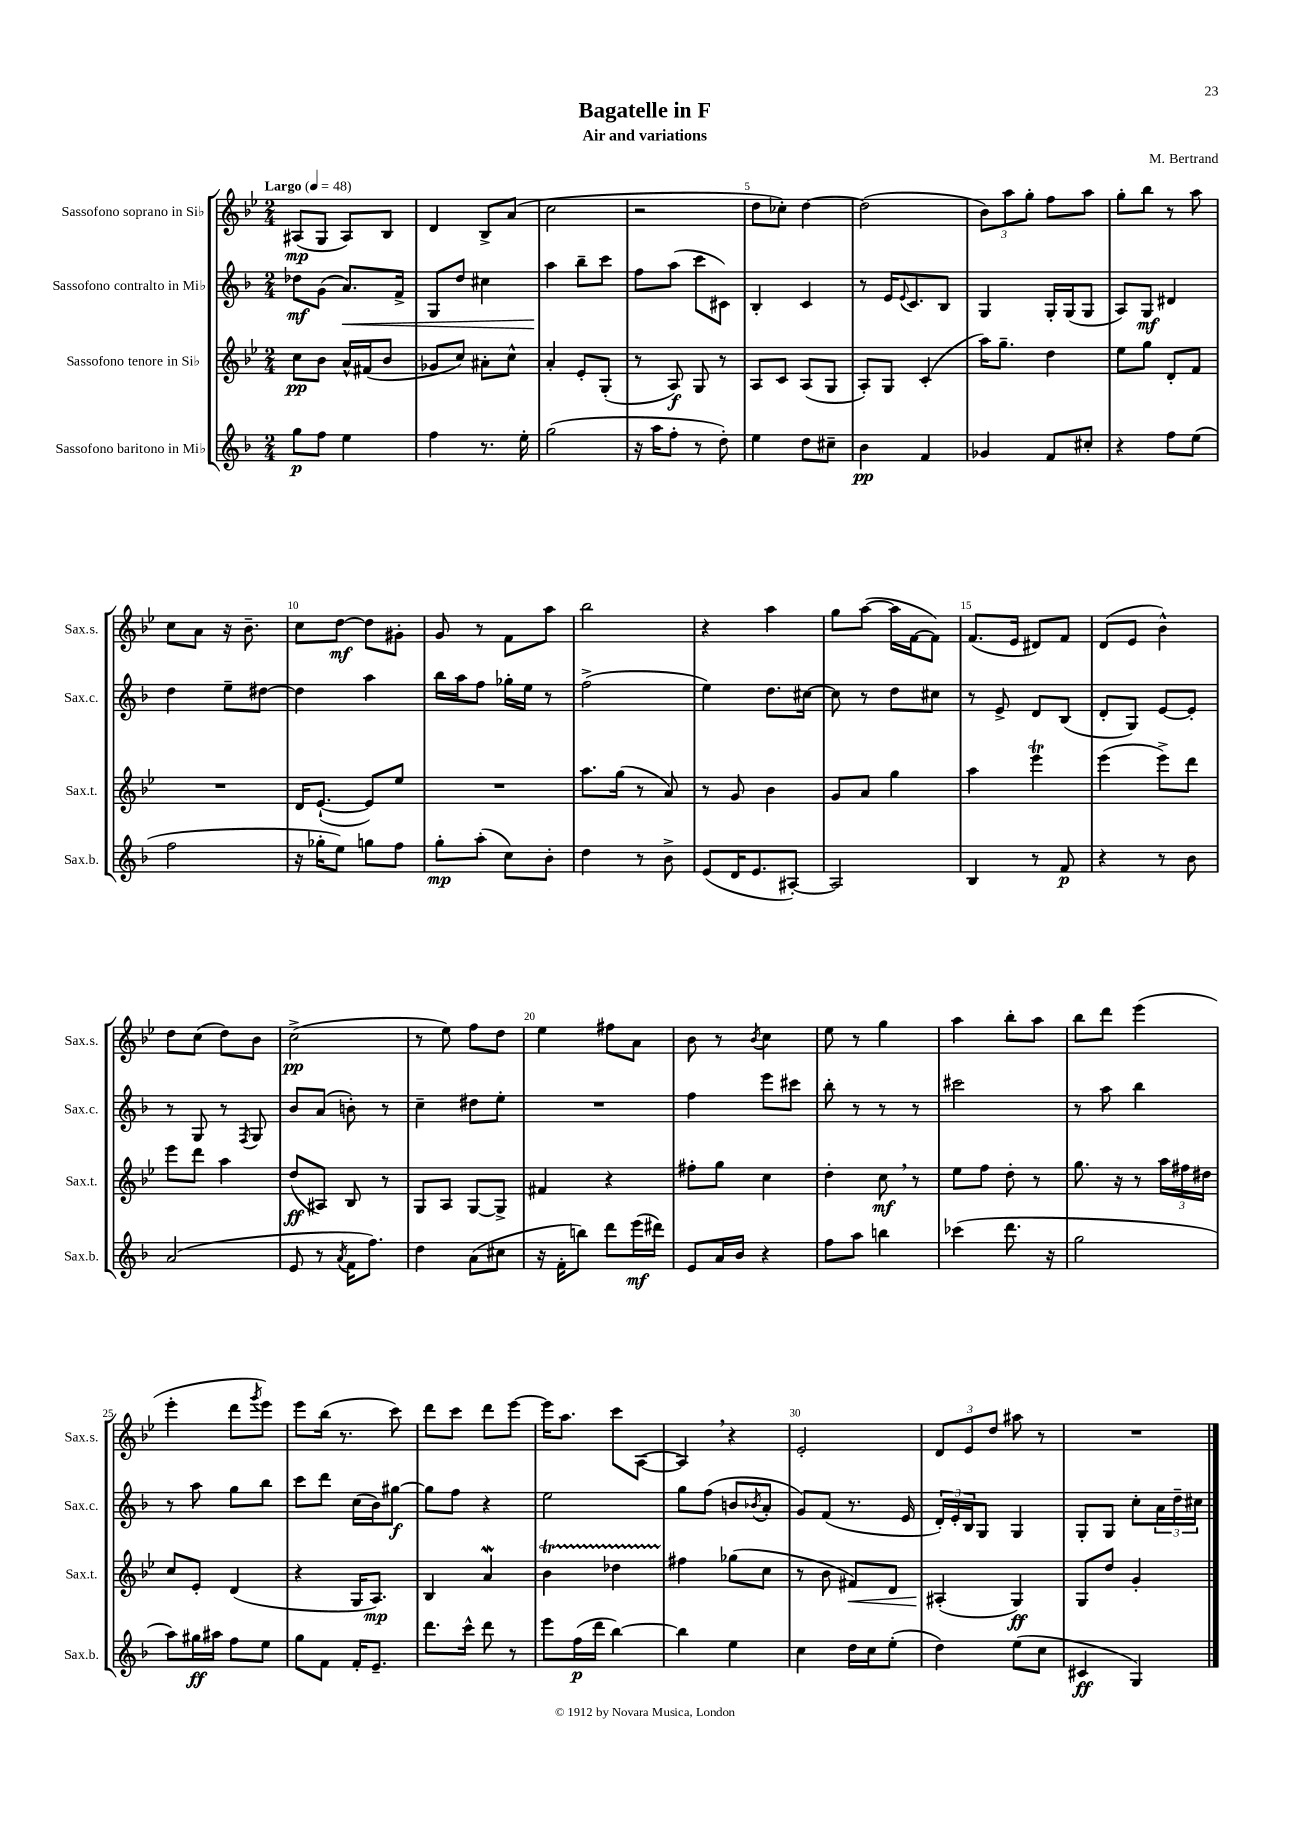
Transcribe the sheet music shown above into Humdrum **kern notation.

**kern	**kern	**kern	**kern
*staff4	*staff3	*staff2	*staff1
*clefG2	*clefG2	*clefG2	*clefG2
*k[b-]	*k[b-e-]	*k[b-]	*k[b-e-]
*M2/4	*M2/4	*M2/4	*M2/4
*MM48	*MM48	*MM48	*MM48
8gg\L	8cc\L	8dd-\L	(8A#/L
8ff\J	8b-\J	(8g\J	8G/J
4ee\	16a^^/LL	8.a/L)	8A#/L)
.	(16f#/J	.	.
.	8b-/J	.	8B-/J
.	.	16f^/Jk	.
=	=	=	=
4ff\	8g-/L	8G/L	4d/
.	8cc/J)	8dd/J	.
8.r	8a#'\L	4cc#\	8B-^/L
.	8cc^^\J	.	(8a/J
16ee'\	.	.	.
=	=	=	=
(2gg\	4a'/	4aa\	2cc\
.	8e-'/L	8bb-~\L	.
.	(8G'/J	8ccc\J	.
=	=	=	=
16r	8r	8ff\L	2r
16aa\LK	.	.	.
8ff'\J	8A/)	(8aa\J	.
8r	8G/	8ccc\L	.
8dd'\)	8r	8c#\J)	.
=	=	=	=
4ee\	8A/L	4B-'/	8dd\L
.	8c/J	.	8cc-'\J)
8dd\L	(8A/L	4c/	[4dd\
8cc#~\J	8G/J	.	.
=	=	=	=
4b-\	8A'/L)	8r	(2dd\]
.	8G/J	16e/LK	.
.	.	8qqe/	.
.	.	8.c/	.
4f/	(4c'/	.	.
.	.	8B-/J	.
=	=	=	=
4g-/	16aa\LK)	4G/	12b-\L)
.	8.gg~\J	.	.
.	.	.	12aa\
.	.	.	12gg'\J
8f/L	4dd\	16G'/LL	8ff\L
.	.	(16G/J	.
8cc#'/J	.	8G/J	8aa\J
=	=	=	=
4r	8ee-\L	8A/L)	8gg'\L
.	8gg\J	8G/J	8bb-\J
8ff\L	8d'/L	4d#/	8r
(8ee\J	8f/J	.	8aa\
=	=	=	=
2ff\	2r	4dd\	8cc\L
.	.	.	8a\J
.	.	8ee~\L	16r
.	.	.	8.b-~\
.	.	[8dd#\J	.
=	=	=	=
16r	16d/LK	4dd#\]	8cc\L
16gg-'\LK	([8.e-`/J	.	.
8ee\J)	.	.	[8dd\J
8gg\L	8e-/]L)	4aa\	8dd\]L
8ff\J	8ee-/J	.	8g#'\J
=	=	=	=
8gg'\L	2r	16bb-\LL	8g/
.	.	16aa\J	.
(8aa'\J	.	8ff\J	8r
8cc\L)	.	16gg-'\LL	8f\L
.	.	16ee\JJ	.
8b-'\J	.	8r	8aa\J
=	=	=	=
4dd\	8.aa\L	(2ff^\	2bb-\
.	(16gg\Jk	.	.
8r	8r	.	.
8b-^\	8a/)	.	.
=	=	=	=
(8e/L	8r	4ee\)	4r
16d/K	8g/	.	.
8.e/	.	.	.
.	4b-\	8.dd\L	4aa\
[8A#'/J)	.	.	.
.	.	[16cc#\Jk	.
=	=	=	=
2A#/]	8g/L	8cc#\]	8gg\L
.	8a/J	8r	([8aa\J
.	4gg\	8dd\L	16aa\]LL
.	.	.	[16f\J
.	.	8cc#\J	8f\]J)
=	=	=	=
4B-/	4aa\	8r	(8.f/L
.	.	8e^/	.
.	.	.	16e-/Jk
8r	4eee-\	8d/L	8d#/L)
8f/	.	(8B-/J	8f/J
=	=	=	=
4r	(4eee-\	8d'/L	(8d/L
.	.	8G/J)	8e-/J
8r	8eee-^\L)	[8e/L	4b-^^\)
8b-\	8ddd\J	8e'/]J	.
=	=	=	=
(2a/	8eee-\L	8r	8dd\L
.	8ddd\J	8G/	(8cc\J
.	4aa\	8r	8dd\L)
.	.	8qF/	.
.	.	8G/	8b-\J
=	=	=	=
8e/	(8dd/L	8b-/L	(2cc^\
8r	8A#/J)	(8a/J	.
8qa/	.	.	.
16f\LK	8B-/	8b'\)	.
8.ff\J)	.	.	.
.	8r	8r	.
=	=	=	=
4dd\	8G/L	4cc~\	8r
.	8A/J	.	8ee-\)
(8a\L	[8G/L	8dd#\L	8ff\L
8cc#\J	8G^/]J	8ee'\J	8dd\J
=	=	=	=
16r	4f#/	2r	4ee-\
16f'\LK	.	.	.
8bb\J)	.	.	.
8ddd\L	4r	.	8ff#\L
(16eee\L	.	.	8a\J
16ddd#\JJ)	.	.	.
=	=	=	=
8e/L	8ff#'\L	4ff\	8b-\
16a/L	8gg\J	.	8r
16b-/JJ	.	.	.
.	.	.	8qb-/
4r	4cc\	8eee\L	4cc\
.	.	8ccc#\J	.
=	=	=	=
8ff\L	4dd'\	8bb-'\	8ee-\
8aa\J	.	8r	8r
4bb\	8cc\	8r	4gg\
.	8r	8r	.
=	=	=	=
(4ccc-\	8ee-\L	2ccc#\	4aa\
.	8ff\J	.	.
8.ddd\	8dd'\	.	8bb-'\L
.	8r	.	8aa\J
16r	.	.	.
=	=	=	=
2gg\	8.gg\	8r	8bb-\L
.	.	8aa\	8ddd\J
.	16r	.	.
.	8r	4bb-\	(4eee-\
.	24aa\LL	.	.
.	24ff#\	.	.
.	24dd#\JJ	.	.
=	=	=	=
8aa\L)	8cc/L	8r	4eee-'\
16gg#\L	8e-'/J	8aa\	.
16aa#\JJ	.	.	.
8ff\L	(4d/	8gg\L	8ddd\L
.	.	.	8qggg/
8ee\J	.	8bb-\J	8eee-\J)
=	=	=	=
8gg\L	4r	8ccc\L	8eee-\L
8f\J	.	8ddd\J	(16bb-\Jk
.	.	.	8.r
16f'/LK	16G/LK	(16cc\LL	.
8.e~/J	8.A/J)	16b-\J)	.
.	.	[8gg#\J	8ccc\)
=	=	=	=
8.ddd\L	4B-/	8gg#\]L	8ddd\L
.	.	8ff\J	8ccc\J
16ccc^^\Jk	.	.	.
8ddd\	4a/	4r	8ddd\L
8r	.	.	[8eee-\J
=	=	=	=
8eee\L	4b-\	2ee\	16eee-\]LK
.	.	.	8.aa\J
(16ff\L	.	.	.
16ddd\JJ	.	.	.
[4bb-\)	4dd-\	.	8ccc\L
.	.	.	([8A\J
=	=	=	=
4bb-\]	4ff#\	8gg\L	4A/])
.	.	(8ff\J	.
4ee\	(8gg-\L	8b/L	4r
.	.	8qb-/	.
.	8cc\J	8a'/J	.
=	=	=	=
4cc\	8r	8g/L)	2e-'/
.	8b-\	(8f/J	.
16dd\LL	8f#/L)	8.r	.
16cc\J	.	.	.
(8ee'\J	8d/J	.	.
.	.	16e/	.
=	=	=	=
4dd\)	(4A#'/	24d'/LL)	12d/L
.	.	24e'/	.
.	.	24B-/J	12e-/
.	.	8G/J	.
.	.	.	12dd/J
(8ee\L	4G/)	4G/	8aa#\
8cc\J	.	.	8r
=	=	=	=
4c#/	8G/L	8G'/L	2r
.	8dd/J	8G/J	.
4G/)	4g'/	8cc'\L	.
.	.	24a\L	.
.	.	24dd~\	.
.	.	24cc#\JJ	.
==	==	==	==
*-	*-	*-	*-
